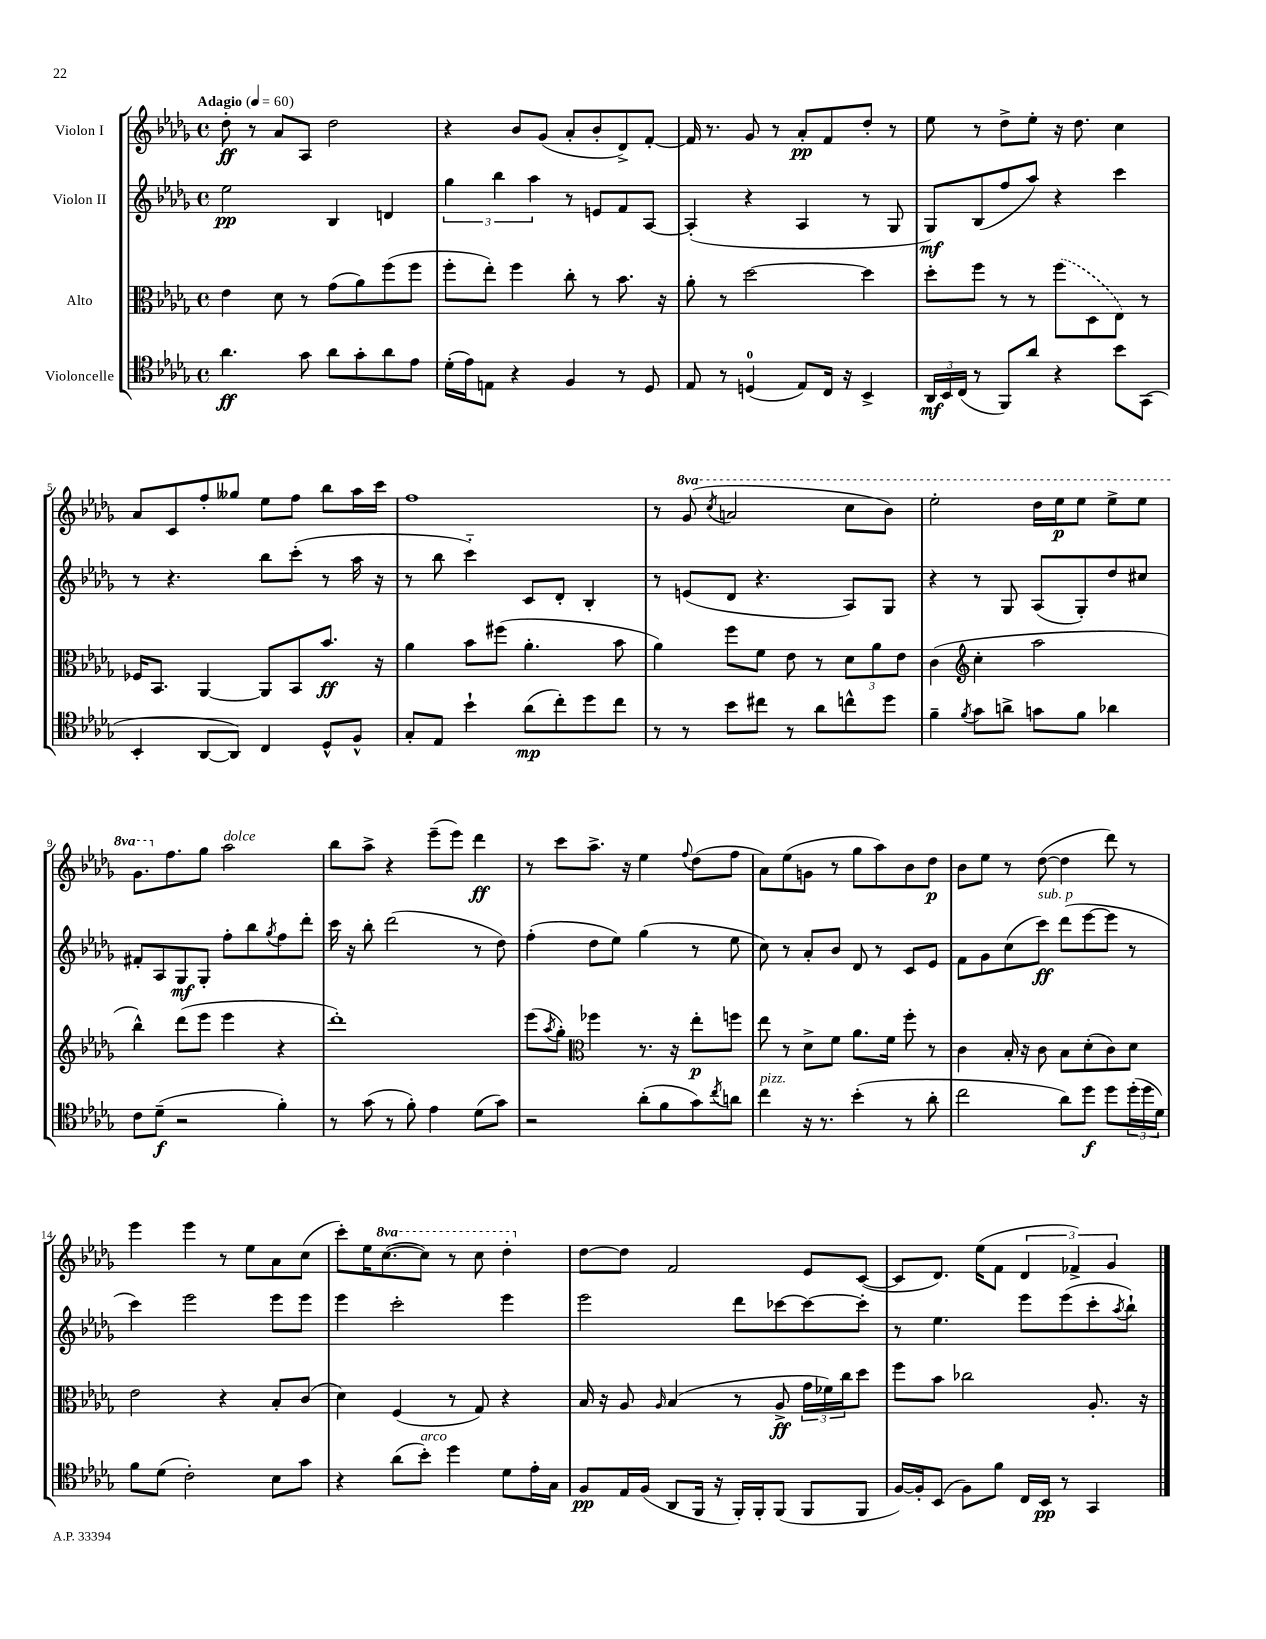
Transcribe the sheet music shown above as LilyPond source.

<<
\new StaffGroup <<
\new Staff = "s0" \with { instrumentName = "Violon I" } {
    \clef treble \key des \major \defaultTimeSignature \time 4/4 \set Staff.ottavationMarkups = #ottavation-simple-ordinals \tempo "Adagio" 4 = 60
    des''8-.\ff r8 aes'8 aes8 des''2 |
    r4 bes'8 ges'8( aes'8-. bes'8-. des'8->) f'8~-. |
    f'16 r8. ges'8 r8 aes'8-.\pp f'8 des''8-. r8 |
    ees''8 r8 des''8-> ees''8-. r16 des''8. c''4 |
    aes'8 c'8 f''8-. geses''8 ees''8 f''8 bes''8 aes''16 c'''16 |
    f''1 |
    r8 \ottava #1 ges''8( \acciaccatura { c'''8 } a''2 c'''8 bes''8) |
    ees'''2-. des'''16 ees'''16\p ees'''8 ees'''8-> ees'''8 |
    ges''8. \ottava #0 f''8. ges''8 aes''2^\markup { \italic "dolce" } |
    bes''8 aes''8-> r4 ees'''8--( ees'''8) des'''4\ff |
    r8 c'''8 aes''8.-> r16 ees''4 \appoggiatura { f''8 } des''8( f''8 |
    aes'8) ees''8( g'8 r8 ges''8 aes''8) bes'8 des''8\p |
    bes'8 ees''8 r8 des''8~( des''4 des'''8) r8 |
    ees'''4 ees'''4 r8 ees''8 aes'8 c''8( |
    c'''8-.) ees''16 \ottava #1 c'''8.~( c'''8) r8 c'''8 des'''4-. \ottava #0 |
    des''8~ des''8 f'2 ees'8 c'8~( |
    c'8 des'8.) ees''16( f'8 \tuplet 3/2 { des'4 fes'4->) ges'4 } \bar "|." |
}
\new Staff = "s1" \with { instrumentName = "Violon II" } {
    \clef treble \key des \major \defaultTimeSignature \time 4/4
    ees''2\pp bes4 d'4 |
    \tuplet 3/2 { ges''4 bes''4 aes''4 } r8 e'8 f'8 aes8~ |
    aes4-.( r4 aes4 r8 ges8 |
    ges8\mf) bes8( f''8 aes''8) r4 c'''4 |
    r8 r4. bes''8 c'''8-.( r8 aes''16 r16 |
    r8 bes''8 c'''4-_) c'8 des'8-. bes4-. |
    r8 e'8( des'8 r4. aes8) ges8 |
    r4 r8 ges8 aes8( ges8-.) des''8 cis''8 |
    fis'8-. aes8 ges8\mf ges8-. f''8-. bes''8 \acciaccatura { ges''8 } f''8 des'''8-. |
    c'''16 r16 bes''8-. des'''2( r8 des''8) |
    f''4-.( des''8 ees''8) ges''4( r8 ees''8 |
    c''8) r8 aes'8-. bes'8 des'8 r8 c'8 ees'8 |
    f'8 ges'8 c''8( c'''8\ff^\markup { \italic "sub. p" }) des'''8( ees'''8~ ees'''8 r8 |
    c'''4) ees'''2 ees'''8 ees'''8 |
    ees'''4 c'''2-. ees'''4 |
    ees'''2 des'''8 ces'''8~ ces'''8~ ces'''8-. |
    r8 ees''4. ees'''8 ees'''8( c'''8-. \acciaccatura { aes''8 } bes''8-!) \bar "|." |
}
\new Staff = "s2" \with { instrumentName = "Alto" } {
    \clef alto \key des \major \defaultTimeSignature \time 4/4
    ees'4 des'8 r8 ges'8( aes'8) f''8( f''8 |
    f''8-. ees''8-.) f''4 c''8-. r8 bes'8. r16 |
    aes'8-. r8 des''2~ des''4 |
    des''8-. f''8 r8 r8 \once \slurDashed f''8( des8 ees8) r8 |
    fes16 bes,8. aes,4~ aes,8 bes,8 bes'8.\ff r16 |
    aes'4 bes'8 fis''8( aes'4.-. bes'8 |
    aes'4) f''8 f'8 ees'8 r8 \tuplet 3/2 { des'8 aes'8 ees'8 } |
    c'4( \clef treble c''4-. aes''2 |
    bes''4-^) des'''8( ees'''8 ees'''4 r4 |
    des'''1-.) |
    ees'''8( \acciaccatura { aes''8 } ges''8-.) \clef alto fes''4 r8. r16 ees''8-.\p f''8 |
    ees''8 r8 des'8-> f'8 aes'8. f'16 f''8-. r8 |
    c'4 bes16-. r16 c'8 bes8 des'8-.( c'8) des'8 |
    ees'2 r4 bes8-. c'8( |
    des'4) f4( r8 ges8) r4 |
    bes16 r16 aes8 \grace { aes16 } bes4( r8 aes8->\ff \tuplet 3/2 { ges'16 fes'16) c''16 } des''8 |
    f''8 bes'8 ces''2 aes8.-. r16 \bar "|." |
}
\new Staff = "s3" \with { instrumentName = "Violoncelle" } {
    \clef tenor \key des \major \defaultTimeSignature \time 4/4
    aes'4.\ff ges'8 aes'8 ges'8-. aes'8 ees'8 |
    des'16-.( ees'16) e8 r4 f4 r8 des8 |
    ees8 r8 d4-0( ees8) c16 r16 bes,4-> |
    \tuplet 3/2 { aes,16\mf bes,16 c16( } r8 f,8) aes'8 r4 bes'8 ges,8( |
    bes,4-. aes,8~ aes,8) c4 des8-^ f8-^ |
    ges8-. ees8 bes'4-! aes'8\mp( c''8-.) des''8 c''8 |
    r8 r8 bes'8 cis''8 r8 aes'8 c''8-^ des''8 |
    f'4-- \acciaccatura { f'8 } ges'8 a'8-> g'8 f'8 aes'4 |
    c'8 des'8--\f( r2 f'4-.) |
    r8 ges'8( r8 f'8-.) ees'4 des'8( ges'8) |
    r2 aes'8-.( f'8 ges'8) \acciaccatura { c''8 } a'8 |
    c''4^\markup { \italic "pizz." } r16 r8. bes'4-.( r8 aes'8-. |
    c''2 aes'8) des''8\f des''8 \tuplet 3/2 { des''16-.( des''16 des'16) } |
    f'8 des'8( c'2-.) bes8 ges'8 |
    r4 aes'8( bes'8-.^\markup { \italic "arco" }) des''4 des'8 ees'16-. ges16 |
    f8\pp ees16 f16( aes,8 f,16 r16 f,16-.) f,16-. f,8( f,8 f,8 |
    f16~) f16-. bes,8( f8) f'8 c16 bes,16\pp r8 ges,4 \bar "|." |
}
>>
>>
